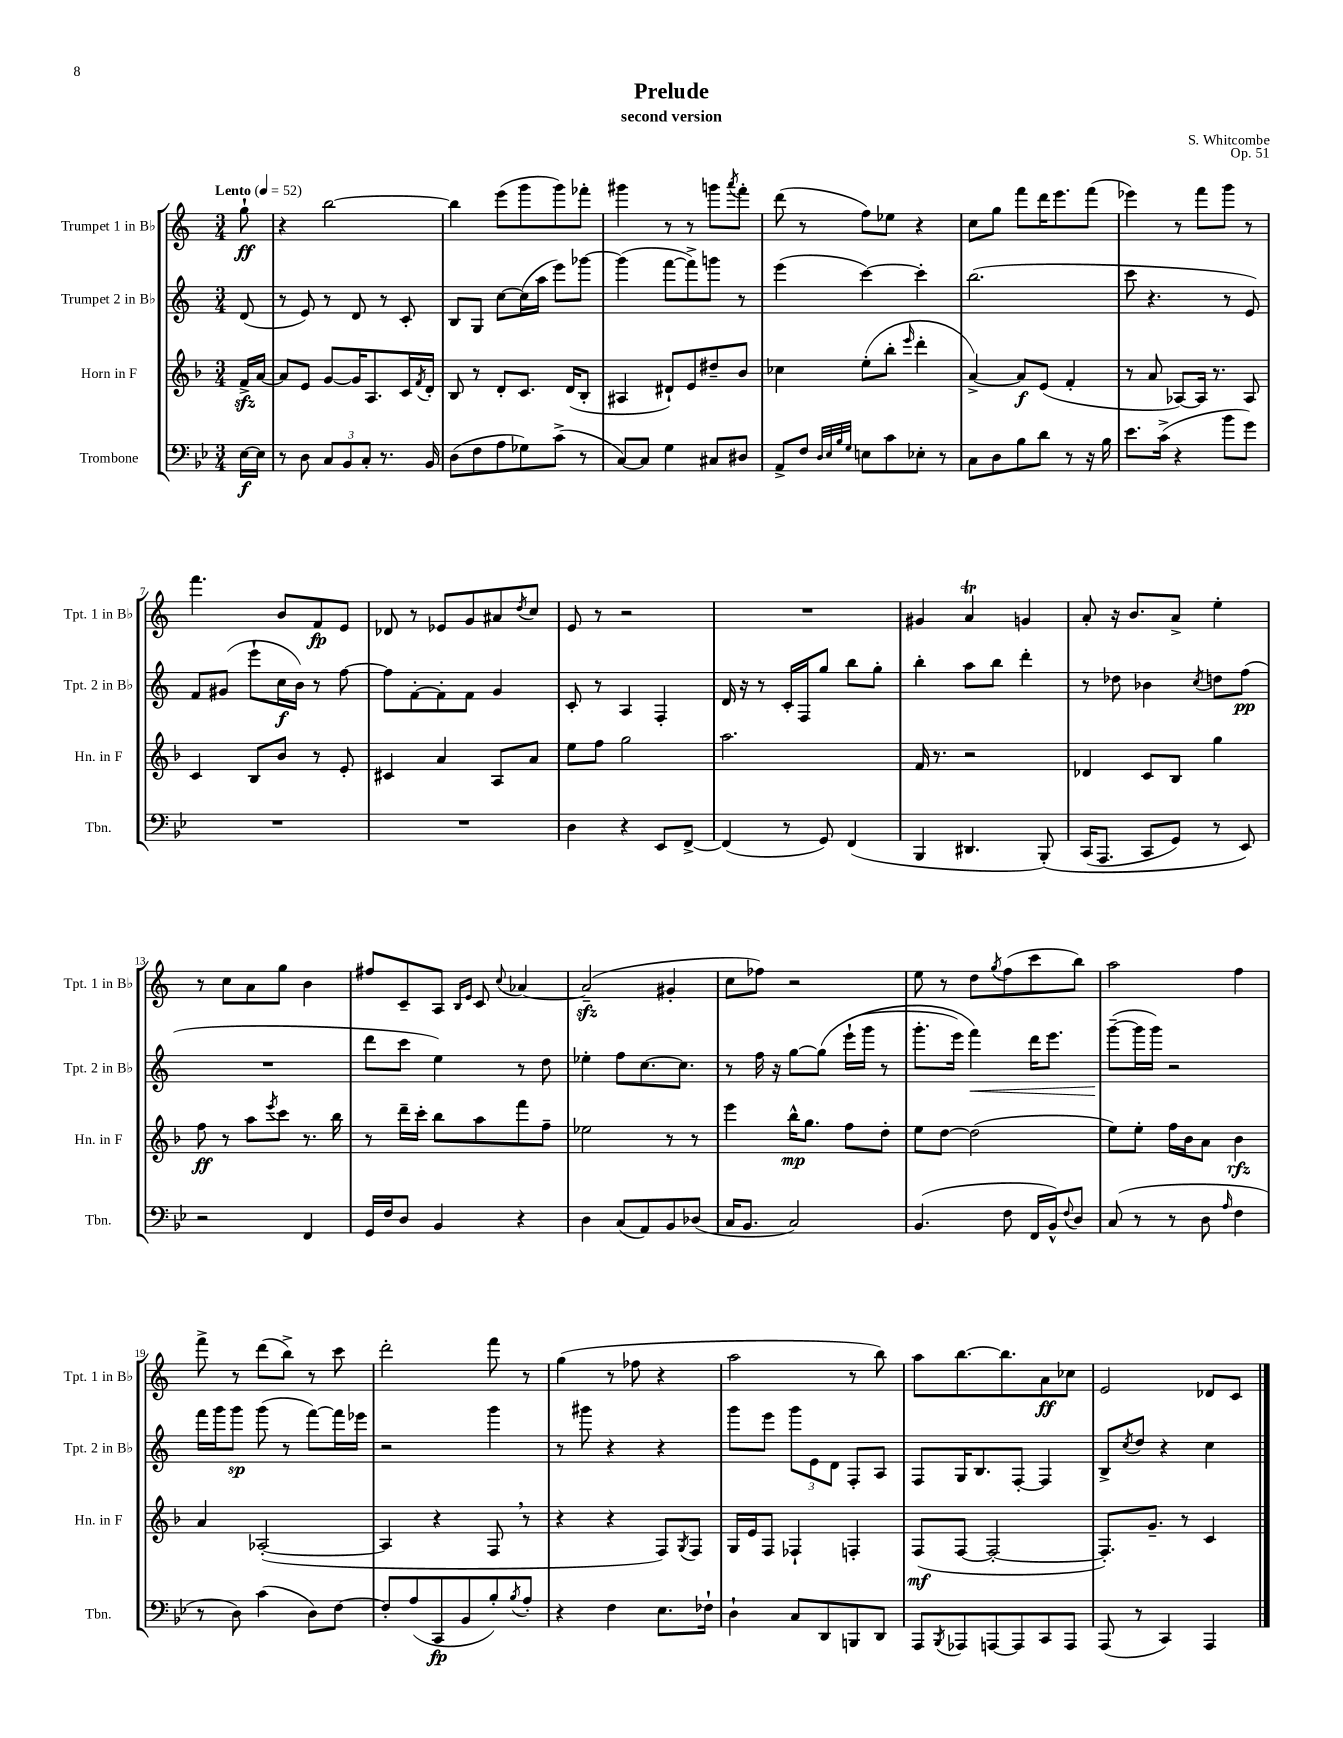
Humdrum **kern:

**kern	**dynam	**kern	**dynam	**kern	**dynam	**kern	**dynam
*part4	*part4	*part3	*part3	*part2	*part2	*part1	*part1
*staff4	*staff4	*staff3	*staff3	*staff2	*staff2	*staff1	*staff1
*I"Trombone	*	*I"Horn in F	*	*I"Trumpet 2 in B♭	*	*I"Trumpet 1 in B♭	*
*I'Tbn.	*	*I'Hn. in F	*	*I'Tpt. 2 in B♭	*	*I'Tpt. 1 in B♭	*
*clefF4	*	*clefG2	*	*clefG2	*	*clefG2	*
*k[b-e-]	*	*k[b-]	*	*k[]	*	*k[]	*
*M3/4	*	*M3/4	*	*M3/4	*	*M3/4	*
*MM52	*	*MM52	*	*MM52	*	*MM52	*
=	=	=	=	=	=	=	=
!	!	!	!	!	!	!LO:TX:a:B:t=Lento	!
[16E-\LL	f	16fzz^/LL	.	(8d/	.	8gg`\	ff
16E-\JJ]	.	[16a/JJ	.	.	.	.	.
=1	=1	=1	=1	=1	=1	=1	=1
8r	.	8a/L]	.	8r	.	4r	.
8D\	.	8e/J	.	8e/)	.	.	.
12C/L	.	[8g/L	.	8r	.	[2bb\	.
12BB-/	.	.	.	.	.	.	.
.	.	16g/K]	.	8d/	.	.	.
12C'/J	.	.	.	.	.	.	.
.	.	8.A/	.	.	.	.	.
8.r	.	.	.	8r	.	.	.
.	.	16c/L	.	8c'/	.	.	.
.	.	8qf/	.	.	.	.	.
16BB-/	.	16d'/JJ	.	.	.	.	.
=2	=2	=2	=2	=2	=2	=2	=2
(8D\L	.	8B-/	.	8B/L	.	4bb\]	.
8F\	.	8r	.	8G/J	.	.	.
8A\	.	8d'/L	.	[8cc\L	.	(8eee\L	.
8G-X\)	.	8.c/J	.	(16cc\L]	.	8ggg\	.
.	.	.	.	16aa\JJ	.	.	.
(8c^\J	.	.	.	8eee\L)	.	8ggg\)	.
.	.	(16d/KL	.	.	.	.	.
8r	.	8B-'/J	.	[8ggg-X\J	.	8fff-X'\J	.
=3	=3	=3	=3	=3	=3	=3	=3
[8C/L)	.	4A#X/	.	(4ggg-\]	.	4ggg#X\	.
8C/J]	.	.	.	.	.	.	.
4G\	.	8d#X`/L)	.	[8fff\L	.	8r	.
.	.	8e/	.	8fff^\])	.	8r	.
8C#X/L	.	8dd#X~/	.	8gggn\J	.	8gggn\L	.
.	.	.	.	.	.	8qaaa/	.
8D#X/J	.	8b-/J	.	8r	.	8fff'\J	.
=4	=4	=4	=4	=4	=4	=4	=4
8AA^/L	.	4cc-X\	.	(4eee\	.	(8ddd\	.
8F/J	.	.	.	.	.	8r	.
32qqD/LLL	.	.	.	.	.	.	.
32qqE-/	.	.	.	.	.	.	.
32qqB-/	.	.	.	.	.	.	.
32qqG/JJJ	.	.	.	.	.	.	.
8En\L	.	(8ee'\L	.	[4ccc\)	.	8ff\L)	.
8c\	.	8bb-'\J	.	.	.	8ee-X\J	.
.	.	16qqeee/	.	.	.	.	.
8E-X'\J	.	4ddd'\	.	4ccc'\]	.	4r	.
8r	.	.	.	.	.	.	.
=5	=5	=5	=5	=5	=5	=5	=5
8C\L	.	[4a^/)	.	(2.bb\	.	8cc\L	.
8D\	.	.	.	.	.	8gg\J	.
8B-\	.	8a/L]	f	.	.	8fff\L	.
8d\J	.	(8e/J	.	.	.	16ddd\K	.
.	.	.	.	.	.	8.eee\	.
8r	.	4f'/	.	.	.	.	.
16r	.	.	.	.	.	(8fff\J	.
16B-\	.	.	.	.	.	.	.
=6	=6	=6	=6	=6	=6	=6	=6
8.e-\L	.	8r	.	8ccc\	.	4eee-X\)	.
.	.	8a/	.	4.r	.	.	.
(16c^\Jk	.	.	.	.	.	.	.
4r	.	[8A-X/L)	.	.	.	8r	.
.	.	16A-/Jk]	.	.	.	8fff\L	.
.	.	8.r	.	.	.	.	.
8b-\L	.	.	.	8r	.	8ggg\J	.
8g\J)	.	8A-/	.	8e/)	.	8r	.
!!LO:LB:g=z
=7	=7	=7	=7	=7	=7	=7	=7
2.r	.	4c/	.	8f/L	.	4.fff\	.
.	.	.	.	(8g#X/J	.	.	.
.	.	8B-/L	.	8eee`\L	.	.	.
.	.	8b-/J	.	16cc\L	f	8b/L	.
.	.	.	.	16b\JJ)	.	.	.
.	.	8r	.	8r	.	8f/	fp
.	.	8e'/	.	[8ff\	.	8e/J	.
=8	=8	=8	=8	=8	=8	=8	=8
2.r	.	4c#X/	.	8ff\L]	.	8d-X/	.
.	.	.	.	[8f'\	.	8r	.
.	.	4a/	.	8f'\]	.	8e-X/L	.
.	.	.	.	8f\J	.	8g/	.
.	.	8A/L	.	4g/	.	8a#X/	.
.	.	.	.	.	.	8qdd/	.
.	.	8a/J	.	.	.	8cc/J	.
=9	=9	=9	=9	=9	=9	=9	=9
4D\	.	8ee\L	.	8c'/	.	8e/	.
.	.	8ff\J	.	8r	.	8r	.
4r	.	2gg\	.	4A/	.	2r	.
8EE-/L	.	.	.	4F'/	.	.	.
[8FF^/J	.	.	.	.	.	.	.
=10	=10	=10	=10	=10	=10	=10	=10
(4FF/]	.	2.aa\	.	16d/	.	2.r	.
.	.	.	.	16r	.	.	.
.	.	.	.	8r	.	.	.
8r	.	.	.	16c'/LL	.	.	.
.	.	.	.	16F/J	.	.	.
8GG/)	.	.	.	8gg/J	.	.	.
(4FF/	.	.	.	8bb\L	.	.	.
.	.	.	.	8gg'\J	.	.	.
=11	=11	=11	=11	=11	=11	=11	=11
4BBB-/	.	16f/	.	4bb'\	.	4g#X/	.
.	.	8.r	.	.	.	.	.
4.DD#X/	.	2r	.	8aa\L	.	4aT/	.
.	.	.	.	8bb\J	.	.	.
.	.	.	.	4ddd'\	.	4gn/	.
(8BBB-'/)	.	.	.	.	.	.	.
=12	=12	=12	=12	=12	=12	=12	=12
(16CC/KL	.	4d-X/	.	8r	.	8a'/	.
8.AAA/J	.	.	.	.	.	.	.
.	.	.	.	8dd-X\	.	16r	.
.	.	.	.	.	.	8.b/L	.
8CC/L	.	8c/L	.	4b-X\	.	.	.
8GG/J)	.	8B-/J	.	.	.	8a^/J	.
.	.	.	.	8qcc/	.	.	.
8r	.	4gg\	.	8ddn\L	.	4ee'\	.
8EE-/)	.	.	.	(8ff\J	pp	.	.
!!LO:LB:g=z
=13	=13	=13	=13	=13	=13	=13	=13
2r	.	8ff\	ff	2.r	.	8r	.
.	.	8r	.	.	.	8cc\L	.
.	.	8aa\L	.	.	.	8a\	.
.	.	8qeee/	.	.	.	.	.
.	.	8ccc\J	.	.	.	8gg\J	.
4FF/	.	8.r	.	.	.	4b\	.
.	.	16bb-\	.	.	.	.	.
=14	=14	=14	=14	=14	=14	=14	=14
16GG/LL	.	8r	.	8ddd\L	.	8ff#X/L	.
16F/J	.	.	.	.	.	.	.
8D/J	.	16ddd~\LL	.	8ccc\J	.	8c~/	.
.	.	16ccc'\JJ	.	.	.	.	.
4BB-/	.	8bb-\L	.	4ee\)	.	8A/J	.
.	.	.	.	.	.	16qqB/LL	.
.	.	.	.	.	.	16qqe/JJ	.
.	.	8aa\	.	.	.	8c/	.
.	.	.	.	.	.	8qqcc/	.
4r	.	8fff\	.	8r	.	[4a-X/	.
.	.	8ff~\J	.	8dd\	.	.	.
=15	=15	=15	=15	=15	=15	=15	=15
4D\	.	2ee-X\	.	4ee-X'\	.	(2a-zz~/]	.
(8C/L	.	.	.	8ff\L	.	.	.
8AA/)	.	.	.	[8.cc\	.	.	.
8BB-/	.	8r	.	.	.	4g#X'/	.
.	.	.	.	8.cc\J]	.	.	.
(8D-X/J	.	8r	.	.	.	.	.
=16	=16	=16	=16	=16	=16	=16	=16
16C/KL	.	4eee\	.	8r	.	8cc\L	.
8.BB-/J	.	.	.	.	.	.	.
.	.	.	.	16ff\	.	8ff-X\J)	.
.	.	.	.	16r	.	.	.
2C/)	.	16bb-^^\KL	mp	[8gg\L	.	2r	.
.	.	8.gg\J	.	.	.	.	.
.	.	.	.	(8gg\J]	.	.	.
.	.	8ff\L	.	(16eee`\LL	.	.	.
.	.	.	.	16ggg\JJ	.	.	.
.	.	8dd'\J	.	8r	.	.	.
=17	=17	=17	=17	=17	=17	=17	=17
(4.BB-/	.	8ee\L	.	8.ggg'\L	.	8ee\	.
.	.	[8dd\J	.	.	.	8r	.
.	.	.	.	16eee\Jk)	.	.	.
!	!	!	!	!	!LO:HP:b	!	!
.	.	(2dd\]	.	4fff\)	<	8dd\L	.
.	.	.	.	.	.	8qgg/	.
8F\	.	.	.	.	.	(8ff\	.
16FF/LL	.	.	.	16ddd\KL	.	8ccc\	.
16BB-^^/J)	.	.	.	8.eee\J	.	.	.
8qqF/	.	.	.	.	.	.	.
8D/J	.	.	.	.	.	8bb\J)	.
=18	=18	=18	=18	=18	=18	=18	=18
(8C/	.	8ee\L)	.	([8ggg~\L	.	2aa\	.
8r	.	8ee'\J	.	16ggg\L]	[	.	.
.	.	.	.	16ggg\JJ)	.	.	.
8r	.	16ff\LL	.	2r	.	.	.
.	.	16b-\J	.	.	.	.	.
8D\	.	8a\J	.	.	.	.	.
16qqA/	.	.	.	.	.	.	.
4F\	.	4b-\	rfz	.	.	4ff\	.
!!LO:LB:g=z
=19	=19	=19	=19	=19	=19	=19	=19
8r	.	4a/	.	16fff\LL	.	8fff^\	.
.	.	.	.	16ggg\J	.	.	.
8D\)	.	.	.	8ggg\J	sp	8r	.
(4c\	.	([2A-X'/	.	(8ggg\	.	(8ddd\L	.
.	.	.	.	8r	.	8bb^\J)	.
8D\L)	.	.	.	[8fff\L)	.	8r	.
[8F\J	.	.	.	16fff\L]	.	8ccc\	.
.	.	.	.	16eee-X\JJ	.	.	.
=20	=20	=20	=20	=20	=20	=20	=20
8F'/L]	.	4A-/]	.	2r	.	2ddd'\	.
(8A/	.	.	.	.	.	.	.
8CC/	fp	4r	.	.	.	.	.
8BB-/	.	.	.	.	.	.	.
8B-'/)	.	8F,/	.	4ggg\	.	8fff\	.
8qB-/	.	.	.	.	.	.	.
8A'/J	.	8r	.	.	.	8r	.
=21	=21	=21	=21	=21	=21	=21	=21
4r	.	4r	.	8r	.	(4gg\	.
.	.	.	.	8ggg#X\	.	.	.
4F\	.	4r	.	4r	.	8r	.
.	.	.	.	.	.	8ff-X\	.
8.E-\L	.	8F/L)	.	4r	.	4r	.
.	.	8qG/	.	.	.	.	.
.	.	8F/J	.	.	.	.	.
16F-X`\Jk	.	.	.	.	.	.	.
=22	=22	=22	=22	=22	=22	=22	=22
4D`\	.	16G/LL	.	8ggg\L	.	2aa\	.
.	.	16e/J	.	.	.	.	.
.	.	8F/J	.	8eee\J	.	.	.
8C/L	.	4F-X`/	.	12ggg\L	.	.	.
.	.	.	.	12e\	.	.	.
8DD/	.	.	.	.	.	.	.
.	.	.	.	12d\J	.	.	.
8BBBn/	.	4Fn'/	.	8F'/L	.	8r	.
8DD/J	.	.	.	8A/J	.	8bb\)	.
=23	=23	=23	=23	=23	=23	=23	=23
8AAA/L	.	(8F/L	mf	8F/L	.	8aa\L	.
8qBBB-/	.	.	.	.	.	.	.
8AAA-X/	.	[8F/J	.	16G/K	.	[8.bb\	.
.	.	.	.	8.B/	.	.	.
[8AAAn/	.	2F'/_	.	.	.	.	.
.	.	.	.	.	.	8.bb\]	.
8AAA/]	.	.	.	[8F'/J	.	.	.
8CC/	.	.	.	4F/]	.	8a\	ff
8AAA/J	.	.	.	.	.	8cc-X\J	.
=24	=24	=24	=24	=24	=24	=24	=24
(8AAA/	.	8.F'/L])	.	8B^/L	.	2e/	.
.	.	.	.	8qcc/	.	.	.
8r	.	.	.	8dd/J	.	.	.
.	.	8.g~/J	.	.	.	.	.
4CC/)	.	.	.	4r	.	.	.
.	.	8r	.	.	.	.	.
4AAA/	.	4c/	.	4cc\	.	8d-X/L	.
.	.	.	.	.	.	8c/J	.
==	==	==	==	==	==	==	==
*-	*-	*-	*-	*-	*-	*-	*-
